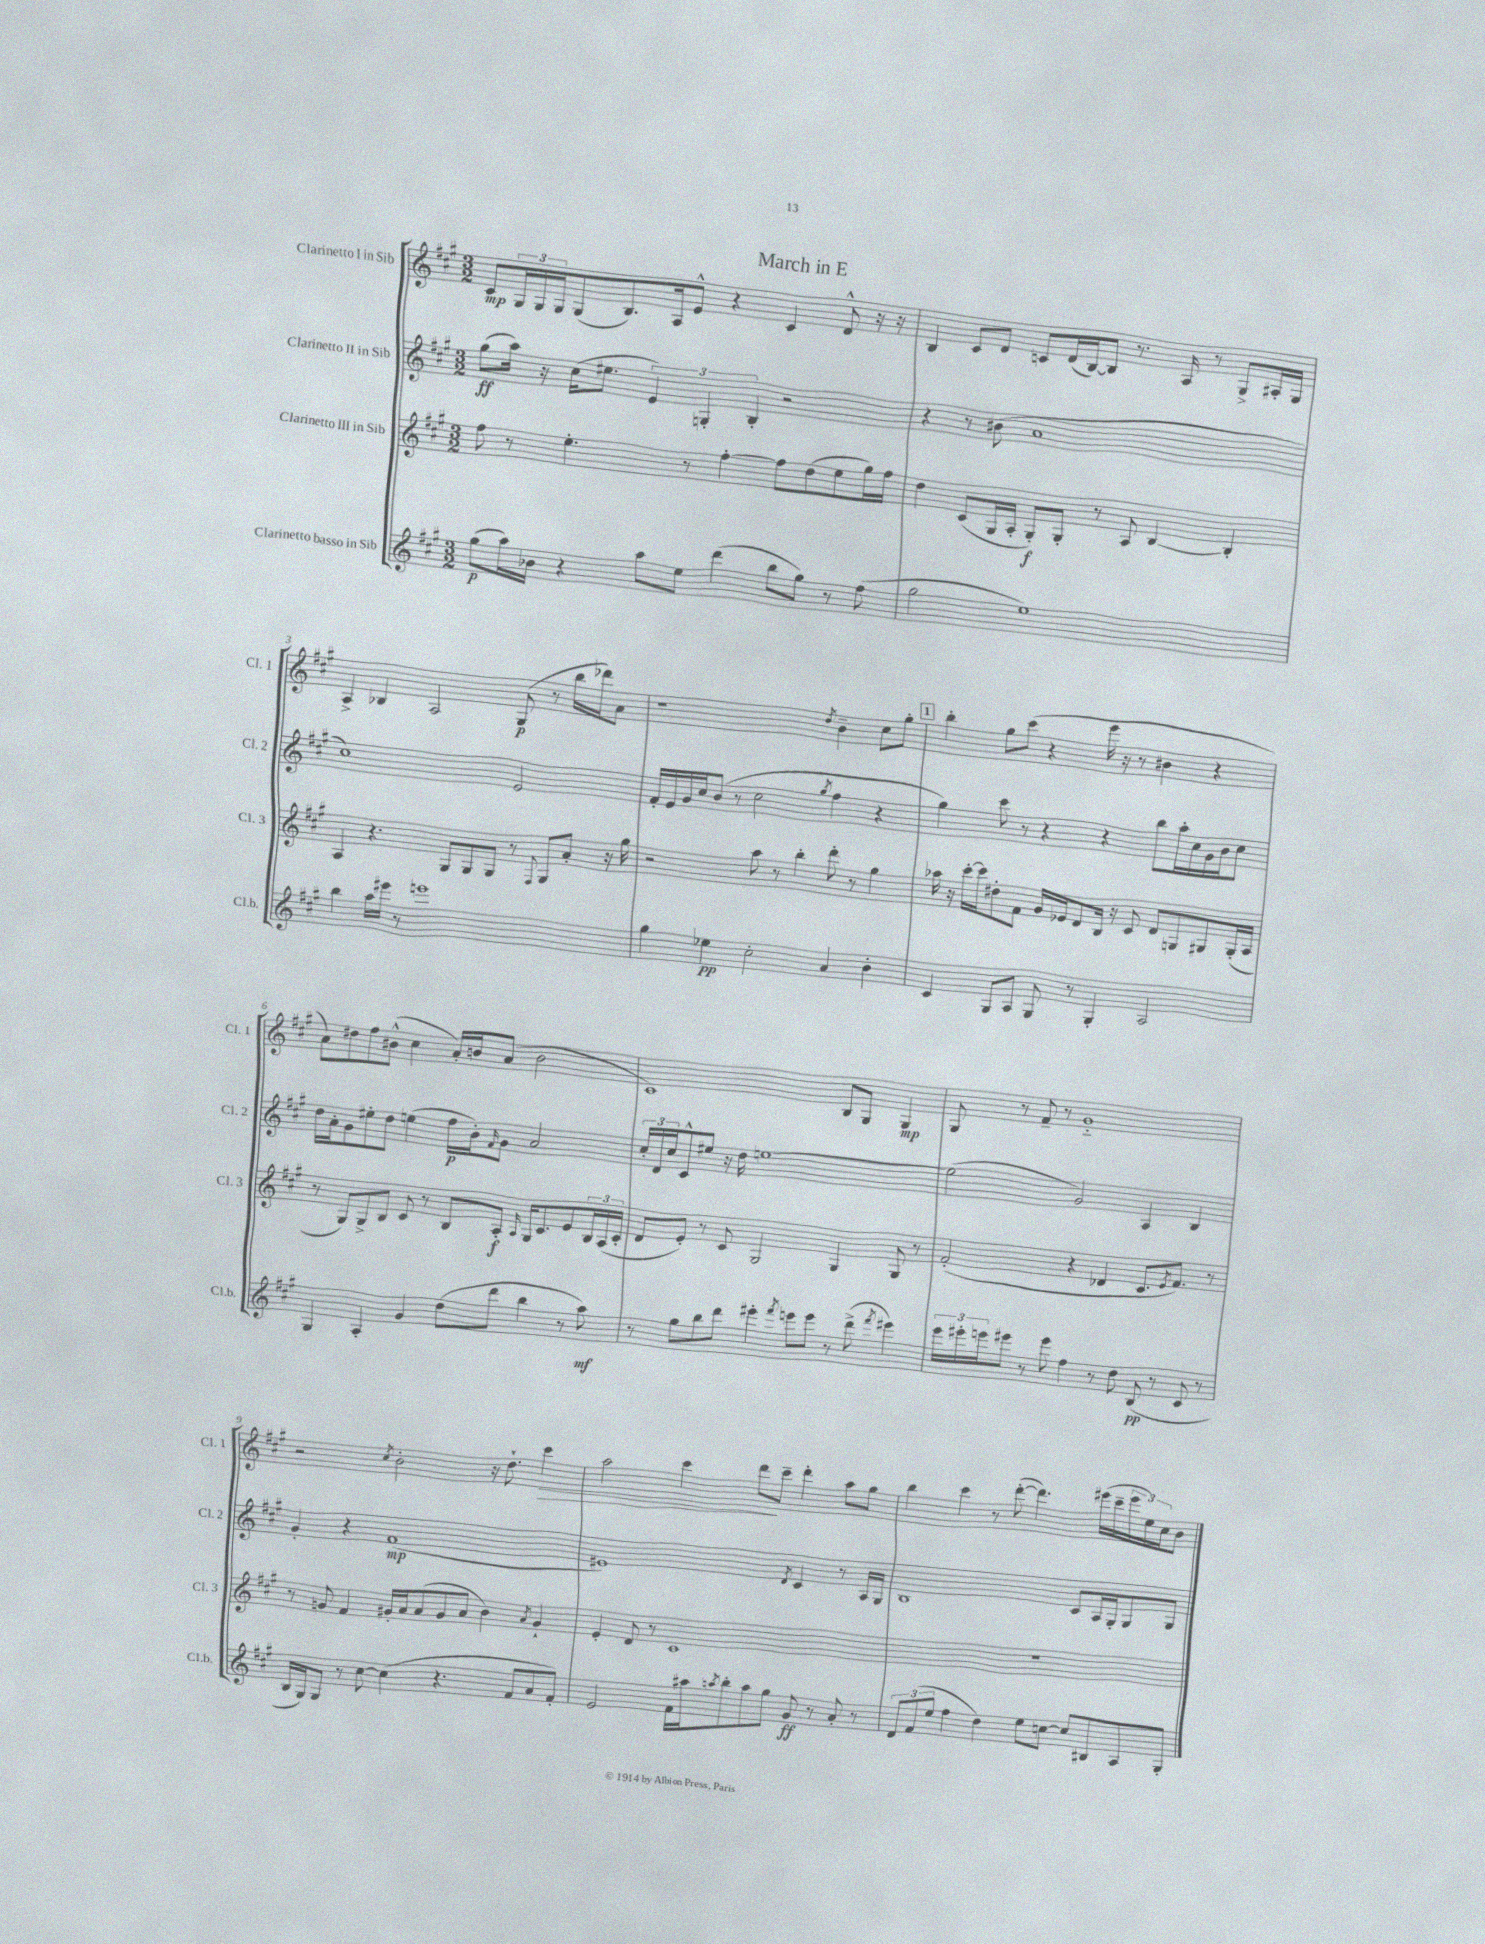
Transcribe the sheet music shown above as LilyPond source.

\header { title = "March in E" }
<<
\new StaffGroup <<
\new Staff = "s0" \with { instrumentName = "Clarinetto I in Sib" shortInstrumentName = "Cl. 1" } {
    \clef treble \key a \major \numericTimeSignature \time 3/2
    cis'8\mp \tuplet 3/2 { gis16 gis16 gis16 } gis8( b8.) a16 e'8-^ r4 cis'4 d'8-^ r16 r16 |
    b4 cis'8 d'8 c'8 d'16( b16~) b8 r8. a16 r8 gis8-> ais16-. gis16 |
    a4-> bes4 a2 gis8\p( r8 b''16 des'''16) a'8 |
    r1 \acciaccatura { d''8 } b'4-- cis''8 gis''8-. |
    \mark \markup { \box "1" } b''4-. gis''8 cis'''8( r4 e'''16 r16 r8 bis'4 r4 |
    a'8) dis''8 fis''8 bis'8-^( cis''4 a'16-.) b'16 a'8( b'2 |
    cis'1) b8 gis8 gis4\mp |
    gis8 r8 fis'8-- r8 gis'1-_ |
    r2 \acciaccatura { cis''8 } b'2-. r16 d''8.-! cis'''4\> |
    a''2 cis'''4 d'''8\! cis'''8-- d'''4-. a''8 gis''8 |
    b''4 cis'''4 r8 d'''8~-.( d'''4.) eis'''16( cis'''16-- \tuplet 3/2 { eis'''16 e''16) cis''16 } b'8 \bar "|." |
}
\new Staff = "s1" \with { instrumentName = "Clarinetto II in Sib" shortInstrumentName = "Cl. 2" } {
    \clef treble \key a \major \numericTimeSignature \time 3/2
    gis''8\ff( a''16) r16 cis''16( eis''8. \tuplet 3/2 { e'4) g4-. b4-. } r2 |
    r4 r8 bis'8( a'1 |
    cis''1) e'2 |
    fis'16-. e'16 gis'16 cis''16 b'8( r8 cis''2 \acciaccatura { gis''8 } fis''4 r4 |
    \mark \markup { \box "1" } gis''4) cis'''8 r8 r4 r4 b''8 a''16-. cis''16 gis'16 b'16 cis''8 |
    d''16 a'16-. gis'8 eis''8-. d''8 e''4( fis''16\p b'16-.) \grace { fis'16 } gis'8 a'2 |
    \tuplet 3/2 { cis''16-. d'16 cis''16 } cis'8-^ eis''8 r16 d''16 e''1~ |
    e''2( gis'2) a4 b4 |
    gis'4-. r4 fis'1\mp( |
    eis'1) \acciaccatura { d'8 } cis'4 r8 a16 gis16 |
    b1 cis'8 a16 gis16-. gis8 gis8 \bar "|." |
}
\new Staff = "s2" \with { instrumentName = "Clarinetto III in Sib" shortInstrumentName = "Cl. 3" } {
    \clef treble \key a \major \numericTimeSignature \time 3/2
    fis''8 r8 e''4.-. r8 fis''4~-. fis''8 d''8( e''8 gis''16) fis''16 |
    d''4 cis'8( gis16 a16-. gis8-.\f) gis8-. r8 a8 b4~ b4-. |
    a4 r4. gis8 gis8 gis8 r8 \appoggiatura { fis8 } gis8 a'8-. r16 gis''16 |
    r2 a''8 r8 b''4-. d'''8-. r8 gis''4 |
    \mark \markup { \box "1" } aes''16 r16 cis'''16~-. cis'''16 dis''8-. fis'8 gis'16 ees'16 d'8 b16 r16 cis'8 d'8 g8 gis8 gis16-.( a16 |
    r8 gis8) gis8-> b8 cis'8 r8 b8 a8-.\f \grace { a16 } gis16 cis'8. e'8 \tuplet 3/2 { b16 a16( cis'16-. } |
    d'8 e'8-.) r8 cis'8 gis2 gis4 gis8 r8 |
    fis'2-.( r4 des'4 cis'8. \acciaccatura { e'8 } fis'8.) r8 |
    r8 g'8 fis'4 gis'16-. a'16 a'8( gis'8 a'8 b'4) \acciaccatura { a'8 } gis'4-! |
    e'4-. d'8 r8 cis'1 |
    R1. \bar "|." |
}
\new Staff = "s3" \with { instrumentName = "Clarinetto basso in Sib" shortInstrumentName = "Cl.b." } {
    \clef treble \key a \major \numericTimeSignature \time 3/2
    gis''8\p( a''16) bes'16 r4 a''8 e''8 d'''4( b''8 gis''8) r8 fis''8( |
    gis''2 e''1) |
    b''4 a''16 eis'''16 r8 e'''1 |
    gis''4 ees''4\pp cis''2-. a'4 b'4-. |
    \mark \markup { \box "1" } cis'4 gis8 a8 gis8 r8 gis4-. a2 |
    gis4 a4-. gis'4 d''8( d'''8 b''4 r8 a''8\mf) |
    r8 gis''8 b''8 d'''8 eis'''4-. \acciaccatura { fis'''8 } e'''8 e'''8 r8 d'''8->( \acciaccatura { fis'''8 } eis'''4) |
    \tuplet 3/2 { e'''16 eis'''16-. e'''16 } eis'''8 r8 eis'''8 fis''4 r8 d''8 b8\pp( r8 cis'8 r8 |
    b16 gis16) gis8 r8 cis''8~ cis''4( r4. fis'8 a'8 fis'8-.) |
    e'2 fis'16 ais''16 \acciaccatura { a''8 } b''8-. a''8 gis''8 gis'8\ff r8 a'8-. r8 |
    \tuplet 3/2 { d'8 fis'8( e''8 } fis''4 d''4) e''8 c''8~ c''8 bis8 a8 gis8-. \bar "|." |
}
>>
>>
